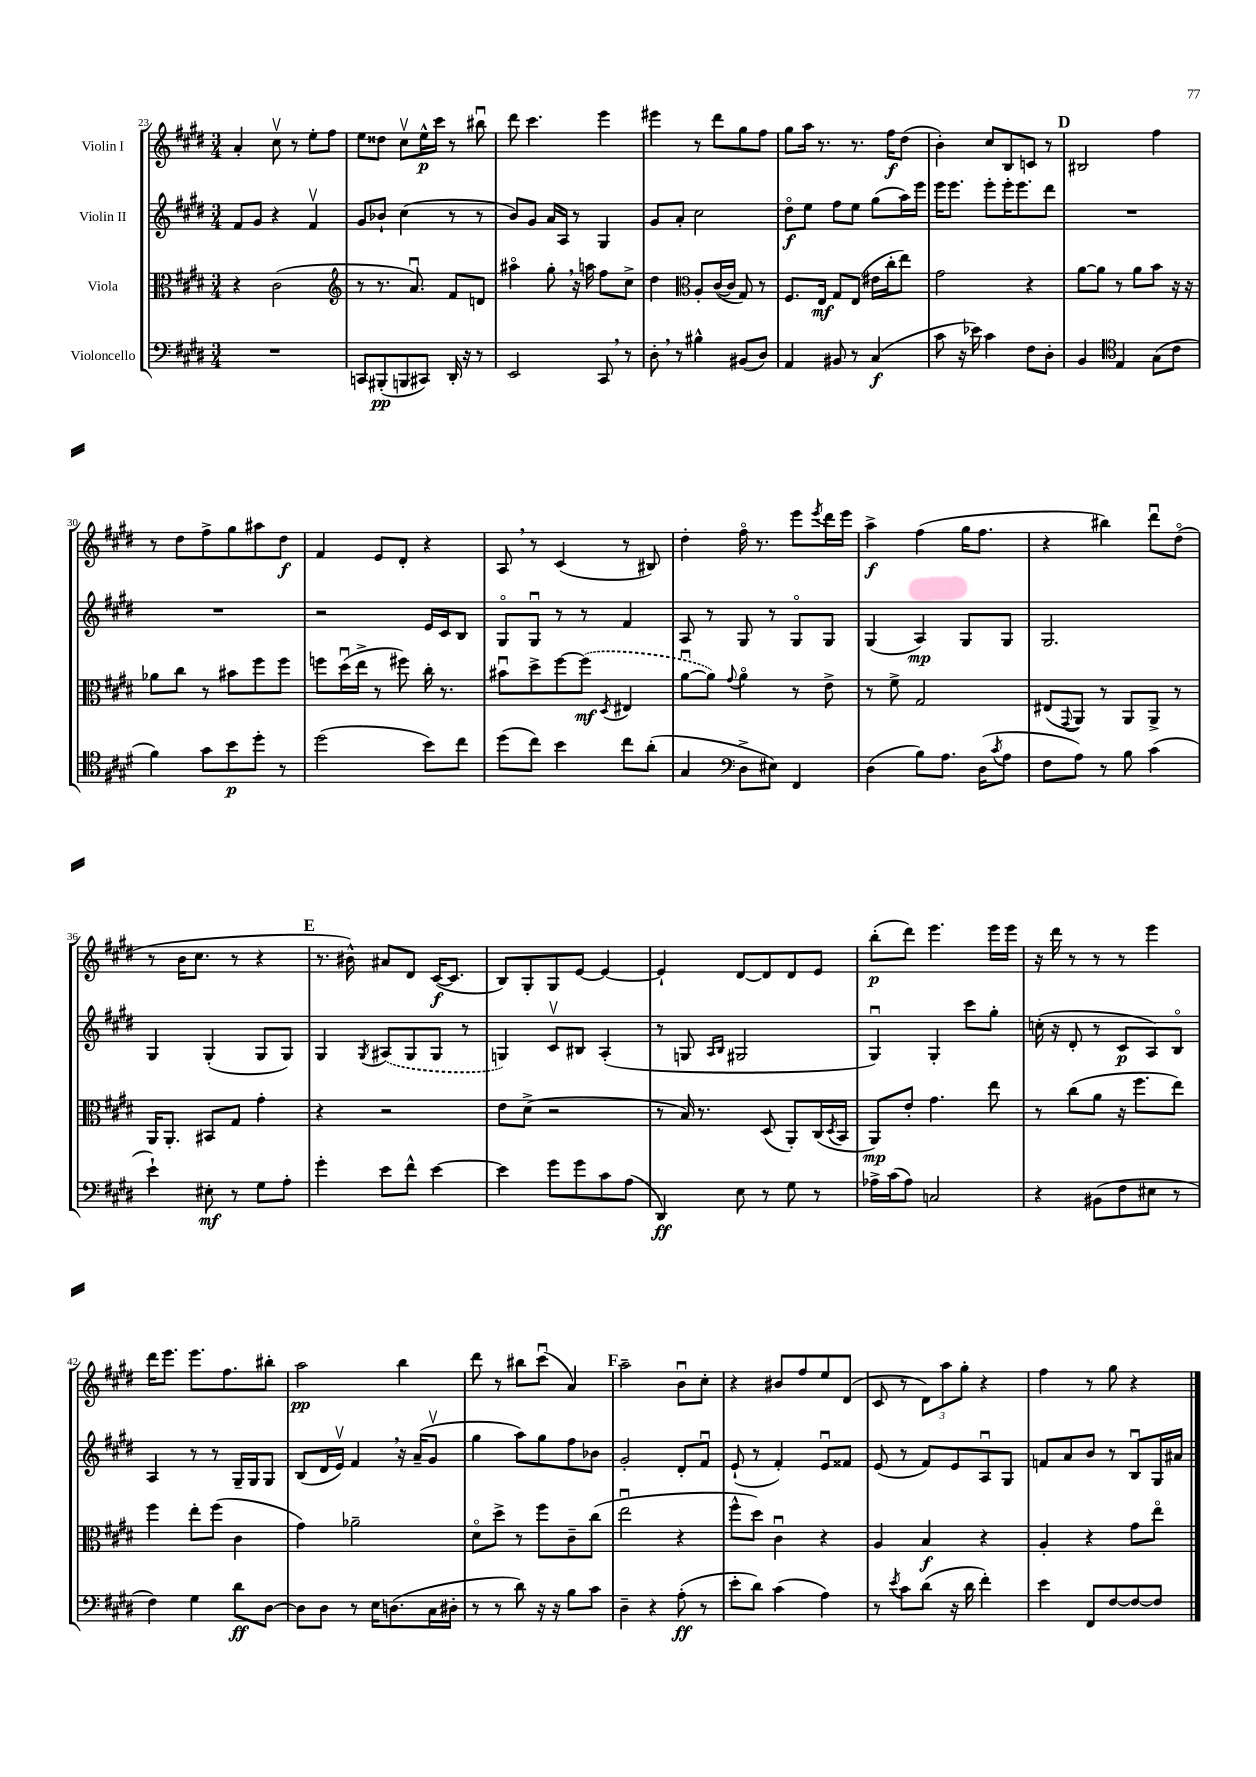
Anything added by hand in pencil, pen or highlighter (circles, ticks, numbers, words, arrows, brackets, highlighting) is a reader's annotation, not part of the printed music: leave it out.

**kern	**dynam	**kern	**dynam	**kern	**dynam	**kern	**dynam
*part4	*part4	*part3	*part3	*part2	*part2	*part1	*part1
*staff4	*staff4	*staff3	*staff3	*staff2	*staff2	*staff1	*staff1
*I"Violoncello	*	*I"Viola	*	*I"Violin II	*	*I"Violin I	*
*clefF4	*	*clefC3	*	*clefG2	*	*clefG2	*
*k[f#c#g#d#]	*	*k[f#c#g#d#]	*	*k[f#c#g#d#]	*	*k[f#c#g#d#]	*
*M3/4	*	*M3/4	*	*M3/4	*	*M3/4	*
=23	=23	=23	=23	=23	=23	=23	=23
2.r	.	4r	.	8f#/L	.	4a'/	.
.	.	.	.	8g#/J	.	.	.
.	.	(2c#\	.	4r	.	8cc#v\	.
.	.	.	.	.	.	8r	.
.	.	.	.	4f#v/	.	8ee'\L	.
.	.	.	.	.	.	8ff#\J	.
=24	=24	=24	=24	=24	=24	=24	=24
*	*	*clefG2	*	*	*	*	*
8CCn/L	.	8r	.	8g#/L	.	8ee\L	.
(8BBB#X'/	pp	8.r	.	8b-X`/J	.	8dd##X\J	.
8BBBn/	.	.	.	(4cc#\	.	8cc#v\L	.
.	.	8.au/)	.	.	.	.	.
8CC#X/J)	.	.	.	.	.	16ee^^\L	p
.	.	.	.	.	.	16ccc#\JJ	.
16DD#'/	.	8f#/L	.	8r	.	8r	.
16r	.	.	.	.	.	.	.
8r	.	8dn/J	.	8r	.	8bb#Xu\	.
=25	=25	=25	=25	=25	=25	=25	=25
2EE/	.	4aa#X\	.	8b/L)	.	8ddd#\	.
.	.	.	.	8g#/J	.	4.ccc#\	.
.	.	8gg#',\	.	16a/LL	.	.	.
.	.	.	.	16A/JJ	.	.	.
.	.	16r	.	8r	.	.	.
.	.	16aan\	.	.	.	.	.
8CC#,/	.	8ff#\L	.	4G#/	.	4eee\	.
8r	.	8cc#^\J	.	.	.	.	.
=26	=26	=26	=26	=26	=26	=26	=26
8D#',\	.	4dd#\	.	8g#/L	.	4eee#X\	.
8r	.	.	.	8a'/J	.	.	.
*	*	*clefC3	*	*	*	*	*
4B#X^^\	.	8A'/L	.	2cc#\	.	8r	.
.	.	([16c#/L	.	.	.	8ddd#\L	.
.	.	16c#/JJ]	.	.	.	.	.
(8BB#X/L	.	8G#/)	.	.	.	8gg#\	.
8D#/J)	.	8r	.	.	.	8ff#\J	.
=27	=27	=27	=27	=27	=27	=27	=27
4AA/	.	8.F#/L	.	8dd#\L	f	8gg#\L	.
.	.	.	.	8ee\J	.	16aa\Jk	.
.	.	16E/Jk	mf	.	.	8.r	.
8BB#X/	.	8G#/L	.	8ff#\L	.	.	.
8r	.	(8E/J	.	8ee\J	.	8.r	.
(4C#/	f	16e#X\LL	.	(8gg#\L	.	.	.
.	.	16cc#'\J	.	.	.	16ff#\KL	f
.	.	8ee\J)	.	16aa\L)	.	(8dd#\J	.
.	.	.	.	16eee\JJ	.	.	.
=28	=28	=28	=28	=28	=28	=28	=28
8c#\	.	2g#\	.	16eee\KL	.	4b'\)	.
.	.	.	.	8.eee\J	.	.	.
16r	.	.	.	.	.	.	.
16e-X\)	.	.	.	.	.	.	.
4c#\	.	.	.	8eee'\L	.	8cc#/L	.
.	.	.	.	16eee'\K	.	8B/	.
.	.	.	.	8.eee\	.	.	.
8F#\L	.	4r	.	.	.	8cn/J	.
8D#'\J	.	.	.	8ddd#\J	.	8r	.
!!LO:REH:place=s1:t=D
=29	=29	=29	=29	=29	=29	=29	=29
4BB/	.	[8a\L	.	2.r	.	2B#X/	.
.	.	8a\J]	.	.	.	.	.
*clefC4	*	*	*	*	*	*	*
4E/	.	8r	.	.	.	.	.
.	.	8a\L	.	.	.	.	.
(8G#\L	.	8b\J	.	.	.	4ff#\	.
8c#\J	.	16r	.	.	.	.	.
.	.	16r	.	.	.	.	.
!!LO:LB:g=z
=30	=30	=30	=30	=30	=30	=30	=30
4f#\)	.	8a-X\L	.	2.r	.	8r	.
.	.	8cc#\J	.	.	.	8dd#\L	.
8g#\L	.	8r	.	.	.	8ff#^\	.
8b\	p	8b#X\L	.	.	.	8gg#\	.
8dd#'\J	.	8ff#\	.	.	.	8aa#X\	.
8r	.	8ff#\J	.	.	.	8dd#\J	f
=31	=31	=31	=31	=31	=31	=31	=31
(2dd#\	.	8ffn\L	.	2r	.	4f#/	.
.	.	(16dd#u\L	.	.	.	.	.
.	.	16ee^\JJ	.	.	.	.	.
.	.	8r	.	.	.	8e/L	.
.	.	8ff#X\)	.	.	.	8d#'/J	.
8b\L)	.	16cc#'\	.	16e/LL	.	4r	.
.	.	8.r	.	16c#/J	.	.	.
8cc#\J	.	.	.	8B/J	.	.	.
=32	=32	=32	=32	=32	=32	=32	=32
(8dd#\L	.	8b#Xu\L	.	8G#/L	.	8A,/	.
8cc#\J)	.	8dd#^\	.	8G#u/J	.	8r	.
4b\	.	[8ff#\	.	8r	.	(4c#/	.
.	.	(8ff#\J]	mf	8r	.	.	.
.	.	8qD#/	.	.	.	.	.
8cc#\L	.	4E#X/	.	4f#/	.	8r	.
(8a'\J	.	.	.	.	.	8B#X/)	.
=33	=33	=33	=33	=33	=33	=33	=33
4G#/	.	[8au\L	.	8A/	.	4dd#'\	.
.	.	8a\J])	.	8r	.	.	.
*clefF4	*	*	*	*	*	*	*
.	.	8qqg#/	.	.	.	.	.
8D#^\L	.	4a\	.	8G#/	.	16ff#\	.
.	.	.	.	.	.	8.r	.
8E#X\J)	.	.	.	8r	.	.	.
4FF#/	.	8r	.	8G#/L	.	8eee\L	.
.	.	.	.	.	.	8qeee/	.
.	.	8e^\	.	8G#/J	.	16ddd#\L	.
.	.	.	.	.	.	16eee\JJ	.
=34	=34	=34	=34	=34	=34	=34	=34
(4D#\	.	8r	.	(4G#/	.	4aa^\	f
.	.	8f#^\	.	.	.	.	.
8B\L)	.	2G#/	.	4A/)	mp	(4ff#\	.
8.A\J	.	.	.	.	.	.	.
.	.	.	.	8G#/L	.	16gg#\KL	.
(16D#\KL	.	.	.	.	.	8.ff#\J	.
8qc#/	.	.	.	.	.	.	.
8A\J	.	.	.	8G#/J	.	.	.
=35	=35	=35	=35	=35	=35	=35	=35
8F#\L	.	(8E#X/L	.	2.G#/	.	4r	.
.	.	8qqGG#/	.	.	.	.	.
8A\J)	.	8AA/J)	.	.	.	.	.
8r	.	8r	.	.	.	4bb#X\)	.
8B\	.	8AA/L	.	.	.	.	.
(4c#\	.	8AA^/J	.	.	.	8ddd#u\L	.
.	.	8r	.	.	.	(8dd#\J	.
!!LO:LB:g=z
=36	=36	=36	=36	=36	=36	=36	=36
4e`\)	.	16AA/KL	.	4G#/	.	8r	.
.	.	8.AA'/J	.	.	.	.	.
.	.	.	.	.	.	16b\KL	.
.	.	.	.	.	.	8.cc#\J	.
8E#X'\	mf	8BB#X/L	.	(4G#'/	.	.	.
8r	.	8G#/J	.	.	.	8r	.
8G#\L	.	4g#'\	.	8G#/L	.	4r	.
8A'\J	.	.	.	8G#/J)	.	.	.
!!LO:REH:place=s1:t=E
=37	=37	=37	=37	=37	=37	=37	=37
4g#'\	.	4r	.	4G#/	.	8.r	.
.	.	.	.	.	.	16b#X^^\)	.
.	.	.	.	8qG#/	.	.	.
8e\L	.	2r	.	(8A#X/L	.	8a#X/L	.
8f#^^\J	.	.	.	8G#/	.	8d#/J	.
[4e\	.	.	.	8G#/J	.	([16c#/KL	f
.	.	.	.	.	.	8.c#/J]	.
.	.	.	.	8r	.	.	.
=38	=38	=38	=38	=38	=38	=38	=38
4e\]	.	8e\L	.	4Gn/)	.	8B/L)	.
.	.	(8d#^\J	.	.	.	8G#'/	.
8g#\L	.	2r	.	8c#v/L	.	8G#/	.
8g#\	.	.	.	8B#X/J	.	[8e/J	.
8c#\	.	.	.	(4A'/	.	4e/_	.
(8A\J	.	.	.	.	.	.	.
=39	=39	=39	=39	=39	=39	=39	=39
4DD#/)	ff	8r	.	8r	.	4e`/]	.
.	.	16B/)	.	8Gn/	.	.	.
.	.	8.r	.	.	.	.	.
.	.	.	.	16qqA/LL	.	.	.
.	.	.	.	16qqB/JJ	.	.	.
8E\	.	.	.	2G#X/	.	[8d#/L	.
8r	.	(8D#/	.	.	.	8d#/]	.
8G#\	.	8AA'/L)	.	.	.	8d#/	.
8r	.	(16C#/L	.	.	.	8e/J	.
.	.	8qD#/	.	.	.	.	.
.	.	16BB/JJ	.	.	.	.	.
=40	=40	=40	=40	=40	=40	=40	=40
16A-X^\LL	.	8AA/L)	mp	4G#u/)	.	(8bb'\L	p
(16c#\J	.	.	.	.	.	.	.
8A-\J)	.	8e'/J	.	.	.	8ddd#\J)	.
2Cn/	.	4.g#\	.	4G#'/	.	4.eee\	.
.	.	.	.	8ccc#\L	.	.	.
.	.	8ee\	.	8gg#'\J	.	16eee\LL	.
.	.	.	.	.	.	16eee\JJ	.
=41	=41	=41	=41	=41	=41	=41	=41
4r	.	8r	.	(16ccn'\	.	16r	.
.	.	.	.	16r	.	16ddd#\	.
.	.	(8cc#\L	.	8d#'/	.	8r	.
(8BB#X\L	.	8a\J	.	8r	.	8r	.
8F#\	.	16r	.	8c#/L	p	8r	.
.	.	8.ff#\L	.	.	.	.	.
8E#X\J	.	.	.	8A/)	.	4eee\	.
8r	.	8ee\J)	.	8B/J	.	.	.
!!LO:LB:g=z
=42	=42	=42	=42	=42	=42	=42	=42
4F#\)	.	4ff#\	.	4A/	.	16ddd#\KL	.
.	.	.	.	.	.	8.eee\J	.
4G#\	.	8ee'\L	.	8r	.	8.eee\L	.
.	.	(8ff#\J	.	8r	.	.	.
.	.	.	.	.	.	8.ff#\	.
8d#\L	ff	4c#\	.	16G#~/LL	.	.	.
.	.	.	.	16G#/J	.	.	.
[8D#\J	.	.	.	8G#/J	.	8bb#X'\J	.
=43	=43	=43	=43	=43	=43	=43	=43
8D#\L]	.	4g#\)	.	(8B/L	.	2aa\	pp
8D#\J	.	.	.	16d#/L	.	.	.
.	.	.	.	16ev/JJ)	.	.	.
8r	.	2a-X~\	.	4f#,/	.	.	.
16E\KL	.	.	.	.	.	.	.
(8.Dn\	.	.	.	.	.	.	.
.	.	.	.	16r	.	4bb\	.
.	.	.	.	(16a~/KL	.	.	.
16C#\L	.	.	.	8g#v/J	.	.	.
16D#X'\JJ	.	.	.	.	.	.	.
=44	=44	=44	=44	=44	=44	=44	=44
8r	.	8d#\L	.	4gg#\	.	8ddd#\	.
8r	.	8dd#^\J	.	.	.	8r	.
8d#\)	.	8r	.	8aa\L)	.	8bb#X\L	.
16r	.	8ff#\L	.	8gg#\	.	(8ccc#u\J	.
16r	.	.	.	.	.	.	.
8B\L	.	8c#~\	.	8ff#\	.	4a/)	.
8c#\J	.	(8cc#\J	.	8b-X\J	.	.	.
!!LO:REH:place=s1:t=F
=45	=45	=45	=45	=45	=45	=45	=45
4D#~\	.	2eeu\	.	2g#'/	.	2aa~\	.
4r	.	.	.	.	.	.	.
(8A'\	ff	4r	.	8d#'/L	.	8bu\L	.
8r	.	.	.	8f#u/J	.	8cc#'\J	.
=46	=46	=46	=46	=46	=46	=46	=46
8e'\L	.	8ff#^^\L	.	(8e`/	.	4r	.
8d#\J)	.	8dd#\J)	.	8r	.	.	.
(4c#\	.	4c#u\	.	4f#'/)	.	8b#X/L	.
.	.	.	.	.	.	8ff#/	.
4A\)	.	4r	.	8eu/L	.	8ee/	.
.	.	.	.	8f##X/J	.	(8d#/J	.
=47	=47	=47	=47	=47	=47	=47	=47
8r	.	4A/	.	(8e/	.	8c#/	.
8qe/	.	.	.	.	.	.	.
8c#\L	.	.	.	8r	.	8r	.
(8d#\J	.	4B/	f	8f#/L)	.	12d#\L)	.
.	.	.	.	.	.	12aa\	.
16r	.	.	.	8e/	.	.	.
.	.	.	.	.	.	12gg#'\J	.
16d#\	.	.	.	.	.	.	.
4f#'\)	.	4r	.	8Au/	.	4r	.
.	.	.	.	8G#/J	.	.	.
=48	=48	=48	=48	=48	=48	=48	=48
4e\	.	4A'/	.	8fn/L	.	4ff#\	.
.	.	.	.	8a/	.	.	.
8FF#/L	.	4r	.	8b/J	.	8r	.
[8F#/	.	.	.	8r	.	8gg#\	.
8F#/_	.	8g#\L	.	8Bu/L	.	4r	.
8F#/J]	.	8ee\J	.	16G#/L	.	.	.
.	.	.	.	16a#X/JJ	.	.	.
==	==	==	==	==	==	==	==
*-	*-	*-	*-	*-	*-	*-	*-
